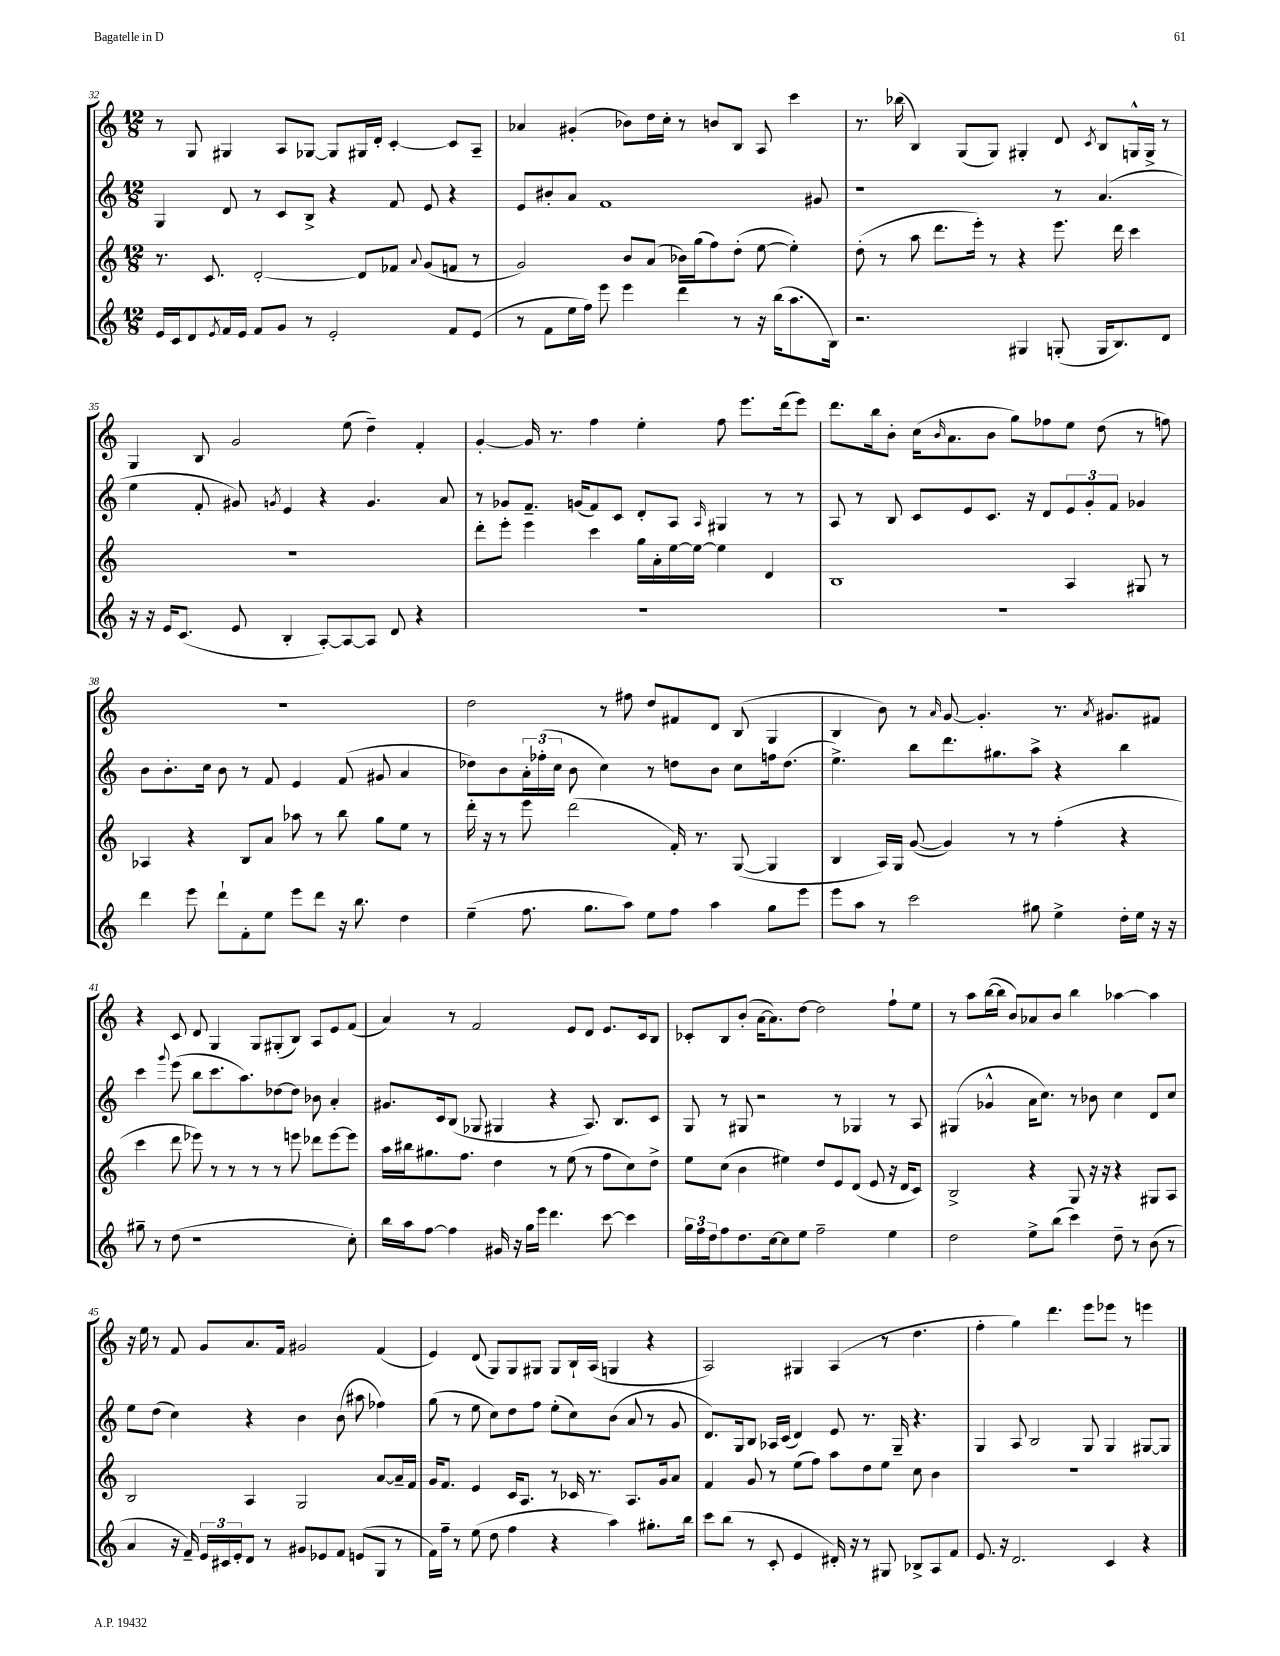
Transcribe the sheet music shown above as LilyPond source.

<<
\new StaffGroup <<
\new Staff = "s0" {
    \clef treble \key c \major \numericTimeSignature \time 12/8
    r8 g8 gis4 a8 ges8~ ges8 gis16 d'16-. c'4~-. c'8 a8-- |
    aes'4 gis'4-.( bes'8) d''16 c''16-. r8 b'8 b8 a8 c'''4 |
    r8. bes''16( b4) g8( g8) gis4-. d'8 \acciaccatura { c'8 } b8 g16-^ g16-> r8 |
    g4 b8 g'2 e''8( d''4--) f'4-. |
    g'4~-. g'16 r8. f''4 e''4-. f''8 e'''8. d'''16( e'''8) |
    d'''8. b''16 b'8-. c''16( \grace { b'16 } a'8. b'8 g''8) fes''8 e''8 d''8( r8 f''8) |
    R1. |
    d''2 r8 fis''8 d''8 fis'8 d'8 b8( g4 |
    b4 b'8) r8 \grace { a'16 } g'8~ g'4.-. r8. \acciaccatura { a'8 } gis'8. fis'8 |
    r4 c'8 d'8 g4 g8 gis8-.( b8) a8 e'8 f'8( |
    a'4) r8 f'2 e'8 d'8 e'8. c'16 b8 |
    ces'8-. b8 b'8-.( a'16~ a'8.) d''8~ d''2 f''8-! e''8 |
    r8 a''8 b''16~( b''16 b'8) aes'8 b'8 b''4 aes''4~ aes''4 |
    r16 e''16 r8 f'8 g'8 a'8. f'16 gis'2 f'4( |
    e'4) d'8( g8) g8 gis8 gis8 b16-! a16( g4 r4 |
    a2) gis4 a4( r8 d''4. |
    f''4-. g''4) d'''4. e'''8 ees'''8 r8 e'''4 \bar "|." |
}
\new Staff = "s1" {
    \clef treble \key c \major \numericTimeSignature \time 12/8
    g4 d'8 r8 c'8 b8-> r4 f'8 e'8 r4 |
    e'8 bis'8-. a'8 f'1 gis'8 |
    r1 r8 a'4.( |
    e''4 f'8-. gis'8) \acciaccatura { g'8 } e'4 r4 g'4. a'8 |
    r8 ges'8 f'8.-- g'16( f'8) c'8 d'8-. a8 \grace { a16 } gis4 r8 r8 |
    a8 r8 b8 c'8 e'8 c'8. r16 d'8 \tuplet 3/2 { e'8 g'8-. f'8 } ges'4 |
    b'8 b'8.-. c''16 b'8 r8 f'8 e'4 f'8( gis'8 a'4 |
    des''8) b'8 \tuplet 3/2 { a'16-. fes''16-.( c''16 } b'8 c''4) r8 d''8 b'8 c''8 f''16 d''8.( |
    e''4.->) b''8 d'''8. gis''8. a''8-> r4 b''4 |
    c'''4 \appoggiatura { g'''8 } e'''8( b''8 c'''8. a''8.) des''8~ des''8 bes'8 a'4-. |
    gis'8. c'16 b8( ges8 gis4 r4 a8.) b8. c'8 |
    g8 r8 gis8 r2 r8 ges4 r8 a8 |
    gis4( ges'4-^ a'16 c''8.) r8 bes'8 c''4 d'8 c''8 |
    e''8 d''8( c''4) r4 b'4 b'8( ais''8 fes''4) |
    g''8( r8 e''8 c''8) d''8 f''8 e''8-.( c''8) b'8( a'8 r8 g'8 |
    d'8.) g16 b8 aes16 c'16( d'4) e'8 r8. g16-- r4. |
    g4 a8 b2 g8 g4 gis8~ gis8 \bar "|." |
}
\new Staff = "s2" {
    \clef treble \key c \major \numericTimeSignature \time 12/8
    r8. c'8. d'2~-. d'8 fes'8 \appoggiatura { a'8 } g'8( f'8 r8 |
    g'2) b'8 a'8( bes'16) g''16( f''8) d''8-.( e''8~ e''4-.) |
    d''8-.( r8 a''8 d'''8. e'''16-.) r8 r4 e'''8. d'''16 c'''4 |
    R1. |
    d'''8-. e'''8-. e'''4 c'''4 g''16 a'16-. e''16~ e''16~ e''4 d'4 |
    b1 a4 gis8 r8 |
    aes4 r4 b8 a'8 aes''8 r8 b''8 g''8 e''8 r8 |
    d'''16-. r16 r8 e'''8 d'''2( f'16-.) r8. g8~( g4 |
    b4 a16) g16 g'8~( g'4) r8 r8 f''4-.( r4 |
    c'''4 d'''8 ees'''8) r8 r8 r8 r8 e'''8 des'''8 e'''8~ e'''8 |
    a''16 bis''16 gis''8. f''8. d''4 r8 e''8( r8 f''8 c''8) d''8-> |
    e''8 c''8( b'4 eis''4) d''8 e'8 d'8( e'8 r16 d'16 c'8) |
    b2-> r4 g8 r16 r16 r4 gis8 a8 |
    b2 a4 g2 a'8~ a'16-- f'16 |
    g'16 f'8. e'4 c'16 a8. r8 ces'16 r8. a8. g'16 a'8 |
    f'4 g'8 r8 e''8( f''8) a''8 d''8 e''8 c''8 b'4 |
    R1. \bar "|." |
}
\new Staff = "s3" {
    \clef treble \key c \major \numericTimeSignature \time 12/8
    e'16 c'16 d'8 \acciaccatura { e'8 } f'16 e'16 f'8 g'8 r8 e'2-. f'8 e'8( |
    r8 f'8 e''16 f''16) e'''8 e'''4 d'''4 r8 r16 b''16( a''8. b16) |
    r2. gis4 g8-.( g16 b8.) d'8 |
    r16 r16 e'16 c'8.( e'8 b4-. a8~-.) a8~ a8 d'8 r4 |
    R1. |
    R1. |
    d'''4 e'''8 d'''8-! f'8-. e''8 e'''8 d'''8 r16 b''8. d''4 |
    e''4--( f''8. g''8. a''8) e''8 f''8 a''4 g''8 e'''8 |
    e'''8 a''8 r8 c'''2 gis''8 e''4-> d''16-. e''16 r16 r16 |
    gis''8-- r8 d''8( r1 c''8-.) |
    b''16 a''16 f''8~ f''4 gis'16 r16 g''16 e'''16 d'''4. c'''8~ c'''4 |
    \tuplet 3/2 { g''16 f''16 d''16 } f''8 d''8. c''16~ c''8 e''8 f''2-- e''4 |
    d''2 e''8-> b''8( c'''4) d''8-- r8 b'8( r8 |
    a'4 r16 f'16--) \tuplet 3/2 { e'16 cis'16 e'16-. } d'8 r8 gis'8 ees'8 f'8 e'8( g8 r8 |
    f'16) f''16-- r8 e''8( d''8 f''4 r4 a''4) gis''8.-. b''16 |
    c'''8 b''8( r8 c'8-. e'4 dis'16-.) r16 r8 gis8 bes8-> a8 f'8 |
    e'8. r16 d'2. c'4 r4 \bar "|." |
}
>>
>>
\layout { \context { \Score currentBarNumber = #32 } }
